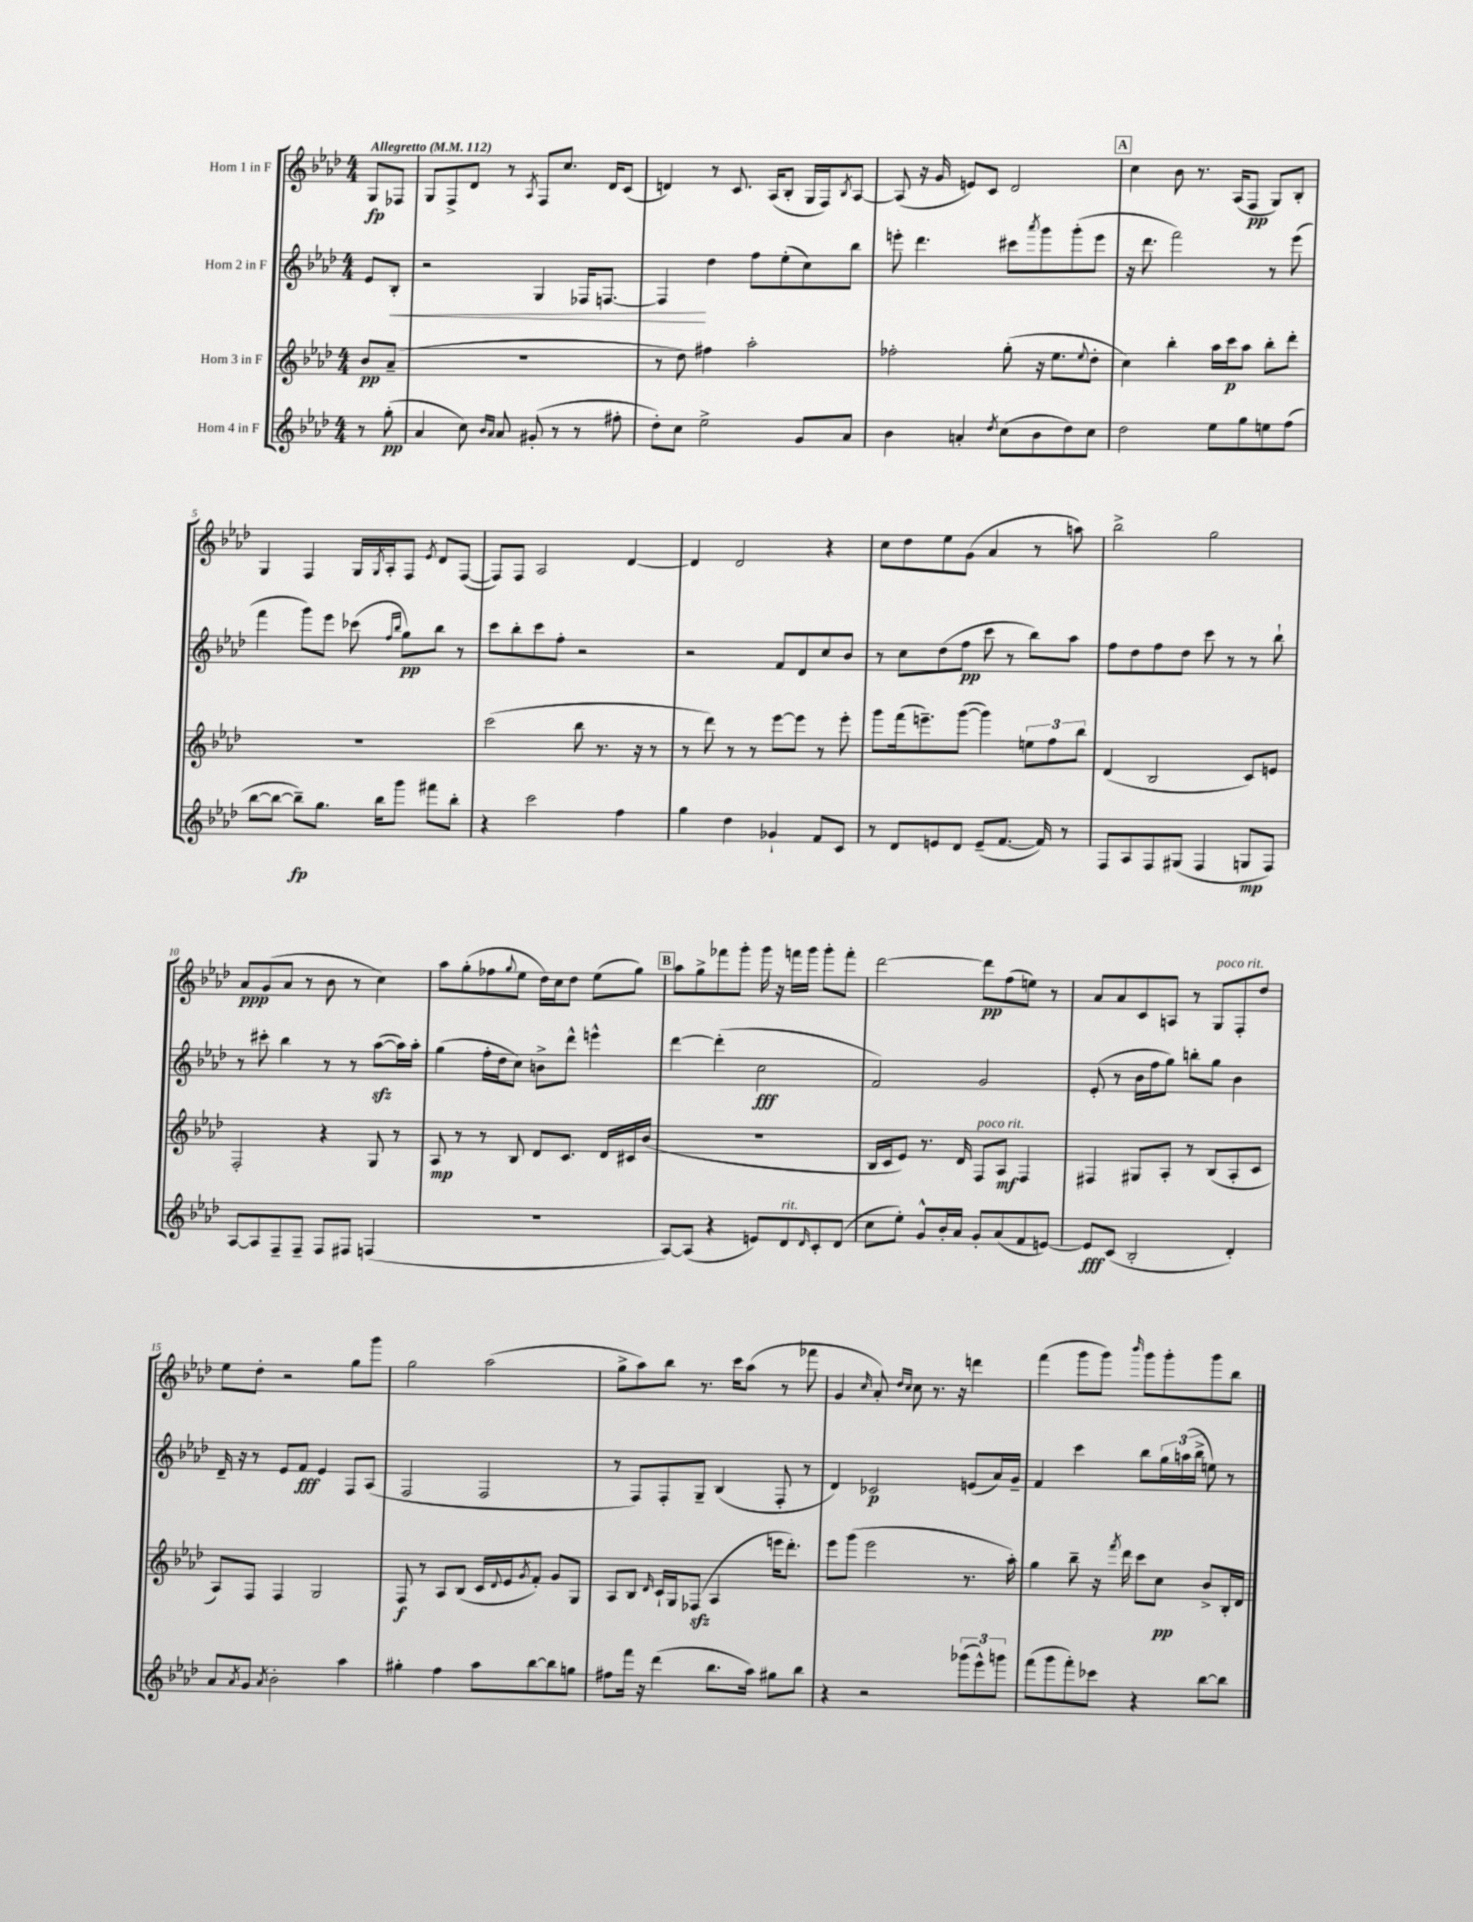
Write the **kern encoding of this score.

**kern	**dynam	**kern	**dynam	**kern	**dynam	**kern	**dynam
*part4	*part4	*part3	*part3	*part2	*part2	*part1	*part1
*staff4	*staff4	*staff3	*staff3	*staff2	*staff2	*staff1	*staff1
*I"Horn 4 in F	*	*I"Horn 3 in F	*	*I"Horn 2 in F	*	*I"Horn 1 in F	*
*clefG2	*	*clefG2	*	*clefG2	*	*clefG2	*
*k[b-e-a-d-]	*	*k[b-e-a-d-]	*	*k[b-e-a-d-]	*	*k[b-e-a-d-]	*
*M4/4	*	*M4/4	*	*M4/4	*	*M4/4	*
*MM112	*	*MM112	*	*MM112	*	*MM112	*
=	=	=	=	=	=	=	=
!	!	!	!	!	!	!LO:TX:a:B:t=Allegretto	!
8r	.	8b-/L	pp	8e-/L	.	8G/L	fp
!	!	!	!	!	!LO:HP:b	!	!
(8gg'\	pp	(8a-~/J	.	8B-'/J	<	8F-X/J	.
=1	=1	=1	=1	=1	=1	=1	=1
4a-/	.	1r	.	2r	.	8G/L	.
.	.	.	.	.	.	8F^/	.
8cc\)	.	.	.	.	.	8d-/J	.
16qqb-/LL	.	.	.	.	.	.	.
16qqa-/JJ	.	.	.	.	.	.	.
8a-/	.	.	.	.	.	8r	.
.	.	.	.	.	.	8qA-/	.
(8g#X'/	.	.	.	4G/	.	8F/L	.
8r	.	.	.	.	.	8.cc/J	.
8r	.	.	.	16F-X/KL	.	.	.
.	.	.	.	[8.Fn/J	.	16d-/KL	.
8ff#X'\	.	.	.	.	.	(8c/J	.
=2	=2	=2	=2	=2	=2	=2	=2
8dd-'\L)	.	8r	.	4F/]	.	4dn/)	.
8cc\J	.	8dd-\)	.	.	.	.	.
2ee-^\	.	4ff#X\	.	4dd-\	[	8r	.
.	.	.	.	.	.	8.c/	.
.	.	2aa-'\	.	8ff\L	.	.	.
.	.	.	.	.	.	(16A-/KL	.
.	.	.	.	(8ee-'\	.	8B-'/J	.
8g/L	.	.	.	8cc\)	.	16G/LL	.
.	.	.	.	.	.	16F/J)	.
.	.	.	.	.	.	8qB-/	.
8a-/J	.	.	.	8bb-\J	.	[8A-/J	.
=3	=3	=3	=3	=3	=3	=3	=3
4b-\	.	2ff-X'\	.	8eeen'\	.	(8A-/]	.
.	.	.	.	4.ddd-\	.	16r	.
.	.	.	.	.	.	16g/	.
4an'/	.	.	.	.	.	8en/L)	.
.	.	.	.	.	.	8c/J	.
8qdd-/	.	.	.	.	.	.	.
(8cc\L	.	(8gg'\	.	8ccc#X\L	.	2d-/	.
.	.	.	.	8qaaa-/	.	.	.
8b-\	.	16r	.	8ggg\	.	.	.
.	.	8.ee-\L	.	.	.	.	.
8dd-\)	.	.	.	(8ggg'\	.	.	.
.	.	8qqee-/	.	.	.	.	.
8cc\J	.	8dd-'\J	.	8eee\J	.	.	.
!!LO:REH:place=s1:t=A
=4	=4	=4	=4	=4	=4	=4	=4
2dd-\	.	4cc\)	.	16r	.	4cc\	.
.	.	.	.	8.ddd-\	.	.	.
.	.	4bb-'\	.	2fff\)	.	8b-\	.
.	.	.	.	.	.	8.r	.
8ee-\L	.	16aa-\LL	.	.	.	.	.
.	.	16ccc\J	p	.	.	(16A-/KL	.
8gg\	.	8aa-\J	.	.	.	8F/J	pp
8een\	.	8bb-'\L	.	8r	.	8G/L)	.
(8ff\J	.	8ddd-'\J	.	(8eee-\	.	8B-'/J	.
!!LO:LB:g=z
=5	=5	=5	=5	=5	=5	=5	=5
[8bb-\L	.	1r	.	4fff\	.	4G/	.
8bb-\J_	.	.	.	.	.	.	.
8bb-~\L])	fp	.	.	8ggg\L)	.	4F/	.
8.gg\J	.	.	.	8eee-\J	.	.	.
.	.	.	.	(8ccc-X\	.	16G/LL	.
.	.	.	.	.	.	8qG/	.
16bb-\KL	.	.	.	.	.	16A-'/J	.
.	.	.	.	16qqff/LL	.	.	.
.	.	.	.	16qqbb-/JJ	.	.	.
8ggg\J	.	.	.	8gg\L)	pp	8F/J	.
.	.	.	.	.	.	8qe-/	.
8fff#X\L	.	.	.	8bb-\J	.	8d-/L	.
8bb-'\J	.	.	.	8r	.	([8F/J	.
=6	=6	=6	=6	=6	=6	=6	=6
4r	.	(2ccc\	.	8ccc\L	.	8F/L])	.
.	.	.	.	8bb-'\	.	8F/J	.
2ccc\	.	.	.	8ccc\	.	2A-/	.
.	.	.	.	8ff'\J	.	.	.
.	.	8bb-\	.	2r	.	.	.
.	.	8.r	.	.	.	.	.
4ff\	.	.	.	.	.	[4d-/	.
.	.	16r	.	.	.	.	.
.	.	8r	.	.	.	.	.
=7	=7	=7	=7	=7	=7	=7	=7
4gg\	.	8r	.	2r	.	4d-/]	.
.	.	8ddd-\)	.	.	.	.	.
4dd-\	.	8r	.	.	.	2d-/	.
.	.	8r	.	.	.	.	.
4g-X`/	.	[8eee-\L	.	8f/L	.	.	.
.	.	8eee-\J]	.	8d-/	.	.	.
8f/L	.	8r	.	8cc/	.	4r	.
8c/J	.	8eee-'\	.	8b-/J	.	.	.
=8	=8	=8	=8	=8	=8	=8	=8
8r	.	8ggg\L	.	8r	.	8cc\L	.
8d-/L	.	(16fff\k	.	8cc\L	.	8dd-\	.
.	.	8.eeen~\)	.	.	.	.	.
8en/	.	.	.	(8dd-\	.	8ee-\	.
8d-/J	.	([8ggg\J	.	8ff\J	pp	(8g\J	.
(8e~/L	.	4ggg\])	.	8ccc\	.	4a-/	.
[8.f/J	.	.	.	8r	.	.	.
.	.	12een\L	.	8bb-\L)	.	8r	.
16f/])	.	.	.	.	.	.	.
.	.	12ff\	.	.	.	.	.
8r	.	.	.	8aa-\J	.	8aan\)	.
.	.	12bb-\J	.	.	.	.	.
=9	=9	=9	=9	=9	=9	=9	=9
8F/L	.	(4d-/	.	8ff\L	.	2bb-^\	.
8A-/	.	.	.	8dd-\	.	.	.
8F/	.	2B-/	.	8ff\	.	.	.
(8G#X/J	.	.	.	8dd-\J	.	.	.
4F/	.	.	.	8ccc\	.	2gg\	.
.	.	.	.	8r	.	.	.
8Gn/L	mp	8c/L)	.	8r	.	.	.
8F/J)	.	8en/J	.	8bb-`\	.	.	.
!!LO:LB:g=z
=10	=10	=10	=10	=10	=10	=10	=10
[8A-/L	.	2F'/	.	8r	.	8a-/L	ppp
8A-/]	.	.	.	8ccc#X'\	.	(8g/	.
8F~/	.	.	.	4bb-\	.	8a-/J	.
8F~/J	.	.	.	.	.	8r	.
8F/L	.	4r	.	8r	.	8b-\	.
8F#X/J	.	.	.	8r	.	8r	.
(4Fn/	.	8G/	.	([8aa-zz\L	.	4cc\)	.
.	.	8r	.	16aa-\L])	.	.	.
.	.	.	.	16aa-'\JJ	.	.	.
=11	=11	=11	=11	=11	=11	=11	=11
1r	.	8A-/	mp	(4gg\	.	8aa-\L	.
.	.	8r	.	.	.	(8gg'\	.
.	.	8r	.	16ff'\LL	.	8ff-X\	.
.	.	.	.	16dd-\J	.	.	.
.	.	.	.	.	.	8qqgg/	.
.	.	8B-/	.	8cc\J)	.	8ee-\J	.
.	.	8d-/L	.	8bn^\L	.	16dd-\LL)	.
.	.	.	.	.	.	16cc\J	.
.	.	8.c/J	.	8ddd-^^\J	.	8dd-\J	.
.	.	.	.	4eeen^^\	.	(8ee-\L	.
.	.	16d-/LL	.	.	.	.	.
.	.	16c#X/	.	.	.	8gg\J)	.
.	.	(16b-/JJ	.	.	.	.	.
!!LO:REH:place=s1:t=B
=12	=12	=12	=12	=12	=12	=12	=12
[8A-/L)	.	1r	.	[4ddd-\	.	8aa-\L	.
(8A-/J]	.	.	.	.	.	8gg^\	.
4r	.	.	.	(4ddd-'\]	.	8fff-X\	.
.	.	.	.	.	.	8ggg'\J	.
8en/L)	.	.	.	2cc\	fff	16ggg\	.
.	.	.	.	.	.	16r	.
!LO:TX:a:i:t=rit.	!	!	!	!	!	!	!
8d-/	.	.	.	.	.	16fffn\LL	.
.	.	.	.	.	.	16ggg\JJ	.
16qqd-/	.	.	.	.	.	.	.
8c'/	.	.	.	.	.	8ggg'\L	.
(8d-/J	.	.	.	.	.	8fff'\J	.
=13	=13	=13	=13	=13	=13	=13	=13
8cc\L	.	16B-/LL	.	2f/)	.	[2ddd-\	.
.	.	16c/J	.	.	.	.	.
8ee-'\J)	.	8e-/J)	.	.	.	.	.
8g^^/L	.	8.r	.	.	.	.	.
16b-'/L	.	.	.	.	.	.	.
16a-/JJ	.	16d-/	.	.	.	.	.
!	!	!LO:TX:a:i:t=poco rit.	!	!	!	!	!
8g'/L	.	8F/L	.	2g/	.	8ddd-\L]	pp
(8a-/	.	8A-/J	mf	.	.	(8ff\	.
8f/	.	4F/	.	.	.	8een\J)	.
[8en/J)	.	.	.	.	.	8r	.
=14	=14	=14	=14	=14	=14	=14	=14
8e/L]	fff	4F#X/	.	(8e-'/	.	8a-/L	.
(8c/J	.	.	.	8r	.	8a-/	.
2B-'/	.	8G#X/L	.	16b-\LL	.	8c/	.
.	.	.	.	16ff\J	.	.	.
.	.	8A-'/J	.	8gg\J)	.	8An/J	.
.	.	8r	.	8bbn'\L	.	8r	.
!	!	!	!	!	!	!LO:TX:a:i:t=poco rit.	!
.	.	(8B-/L	.	8gg\J	.	8G/L	.
4d-'/)	.	8A-'/	.	4b-\	.	8F'/	.
.	.	8c/J	.	.	.	8dd-/J	.
!!LO:LB:g=z
=15	=15	=15	=15	=15	=15	=15	=15
8a-/L	.	8A-/L)	.	16d-~/	.	8ee-\L	.
.	.	.	.	16r	.	.	.
8qa-/	.	.	.	.	.	.	.
8g/J	.	8F/J	.	8r	.	8dd-'\J	.
8qa-/	.	.	.	.	.	.	.
2b-'\	.	4F/	.	8e-/L	.	2r	.
.	.	.	.	8f/J	fff	.	.
.	.	2G/	.	4e-/	.	.	.
4aa-\	.	.	.	8F/L	.	8gg\L	.
.	.	.	.	(8A-/J	.	8ggg\J	.
=16	=16	=16	=16	=16	=16	=16	=16
4gg#X'\	.	8F/	f	2F/	.	2gg\	.
.	.	8r	.	.	.	.	.
4ff\	.	8A-/L	.	.	.	.	.
.	.	(8B-/J	.	.	.	.	.
8aa-\L	.	16c/LL	.	2F/	.	(2aa-\	.
.	.	8qqd-/	.	.	.	.	.
.	.	16e-/J	.	.	.	.	.
.	.	8qg/	.	.	.	.	.
[8bb-\	.	8f'/J)	.	.	.	.	.
8bb-\]	.	8g/L	.	.	.	.	.
8ggn\J	.	8G/J	.	.	.	.	.
=17	=17	=17	=17	=17	=17	=17	=17
8ff#X\L	.	8A-/L	.	8r	.	8gg^\L	.
16fff\Jk	.	8B-/J	.	8F/L)	.	8aa-\)	.
16r	.	.	.	.	.	.	.
.	.	16qqd-/	.	.	.	.	.
(4ddd-\	.	16c`/LL	.	8F'/	.	8bb-\J	.
.	.	16G/J	.	.	.	.	.
.	.	(8F-Xzz/J	.	8G~/J	.	8.r	.
8.bb-\L	.	4A-/	.	(4B-/	.	.	.
.	.	.	.	.	.	16ccc\KL	.
.	.	.	.	.	.	(8aa-\J	.
16aa-\Jk)	.	.	.	.	.	.	.
8gg#X\L	.	16eeen\KL	.	8F'/	.	8r	.
.	.	8.ddd-'\J)	.	.	.	.	.
8bb-\J	.	.	.	8r	.	8fff-X\	.
=18	=18	=18	=18	=18	=18	=18	=18
4r	.	8eee-\L	.	4d-/)	.	4g/	.
.	.	(8ggg\J	.	.	.	.	.
.	.	.	.	.	.	16qqcc/	.
2r	.	2eee-\	.	2c-X/	p	8a-'/)	.
.	.	.	.	.	.	16qqdd-/LL	.
.	.	.	.	.	.	16qqcc/JJ	.
.	.	.	.	.	.	8cc\	.
.	.	.	.	.	.	8.r	.
.	.	.	.	.	.	16r	.
(12ggg-X\L	.	8.r	.	(8en/L	.	4dddn\	.
12eee-^^\)	.	.	.	.	.	.	.
.	.	.	.	16a-/L)	.	.	.
12gggn\J	.	.	.	.	.	.	.
.	.	16aa-'\)	.	16g~/JJ	.	.	.
=19	=19	=19	=19	=19	=19	=19	=19
(8fff\L	.	4gg\	.	4f/	.	(4fff\	.
8ggg\	.	.	.	.	.	.	.
8fff'\)	.	8bb-~\	.	4ccc\	.	8ggg\L	.
8ccc-X\J	.	16r	.	.	.	8ggg\J)	.
.	.	8qfff/	.	.	.	.	.
.	.	16ddd-\	.	.	.	.	.
.	.	.	.	.	.	16qqbbb-/	.
4r	.	8ccc\L	.	8bb-\L	.	8ggg\L	.
.	.	8cc\J	pp	24gg\L	.	8ggg'\	.
.	.	.	.	(24aan\	.	.	.
.	.	.	.	24bb-^\JJ	.	.	.
[8bb-\L	.	8b-^/L	.	8een\)	.	8ggg\	.
8bb-\J]	.	16B-'/L	.	8r	.	8bb-\J	.
.	.	16d-/JJ	.	.	.	.	.
==	==	==	==	==	==	==	==
*-	*-	*-	*-	*-	*-	*-	*-
